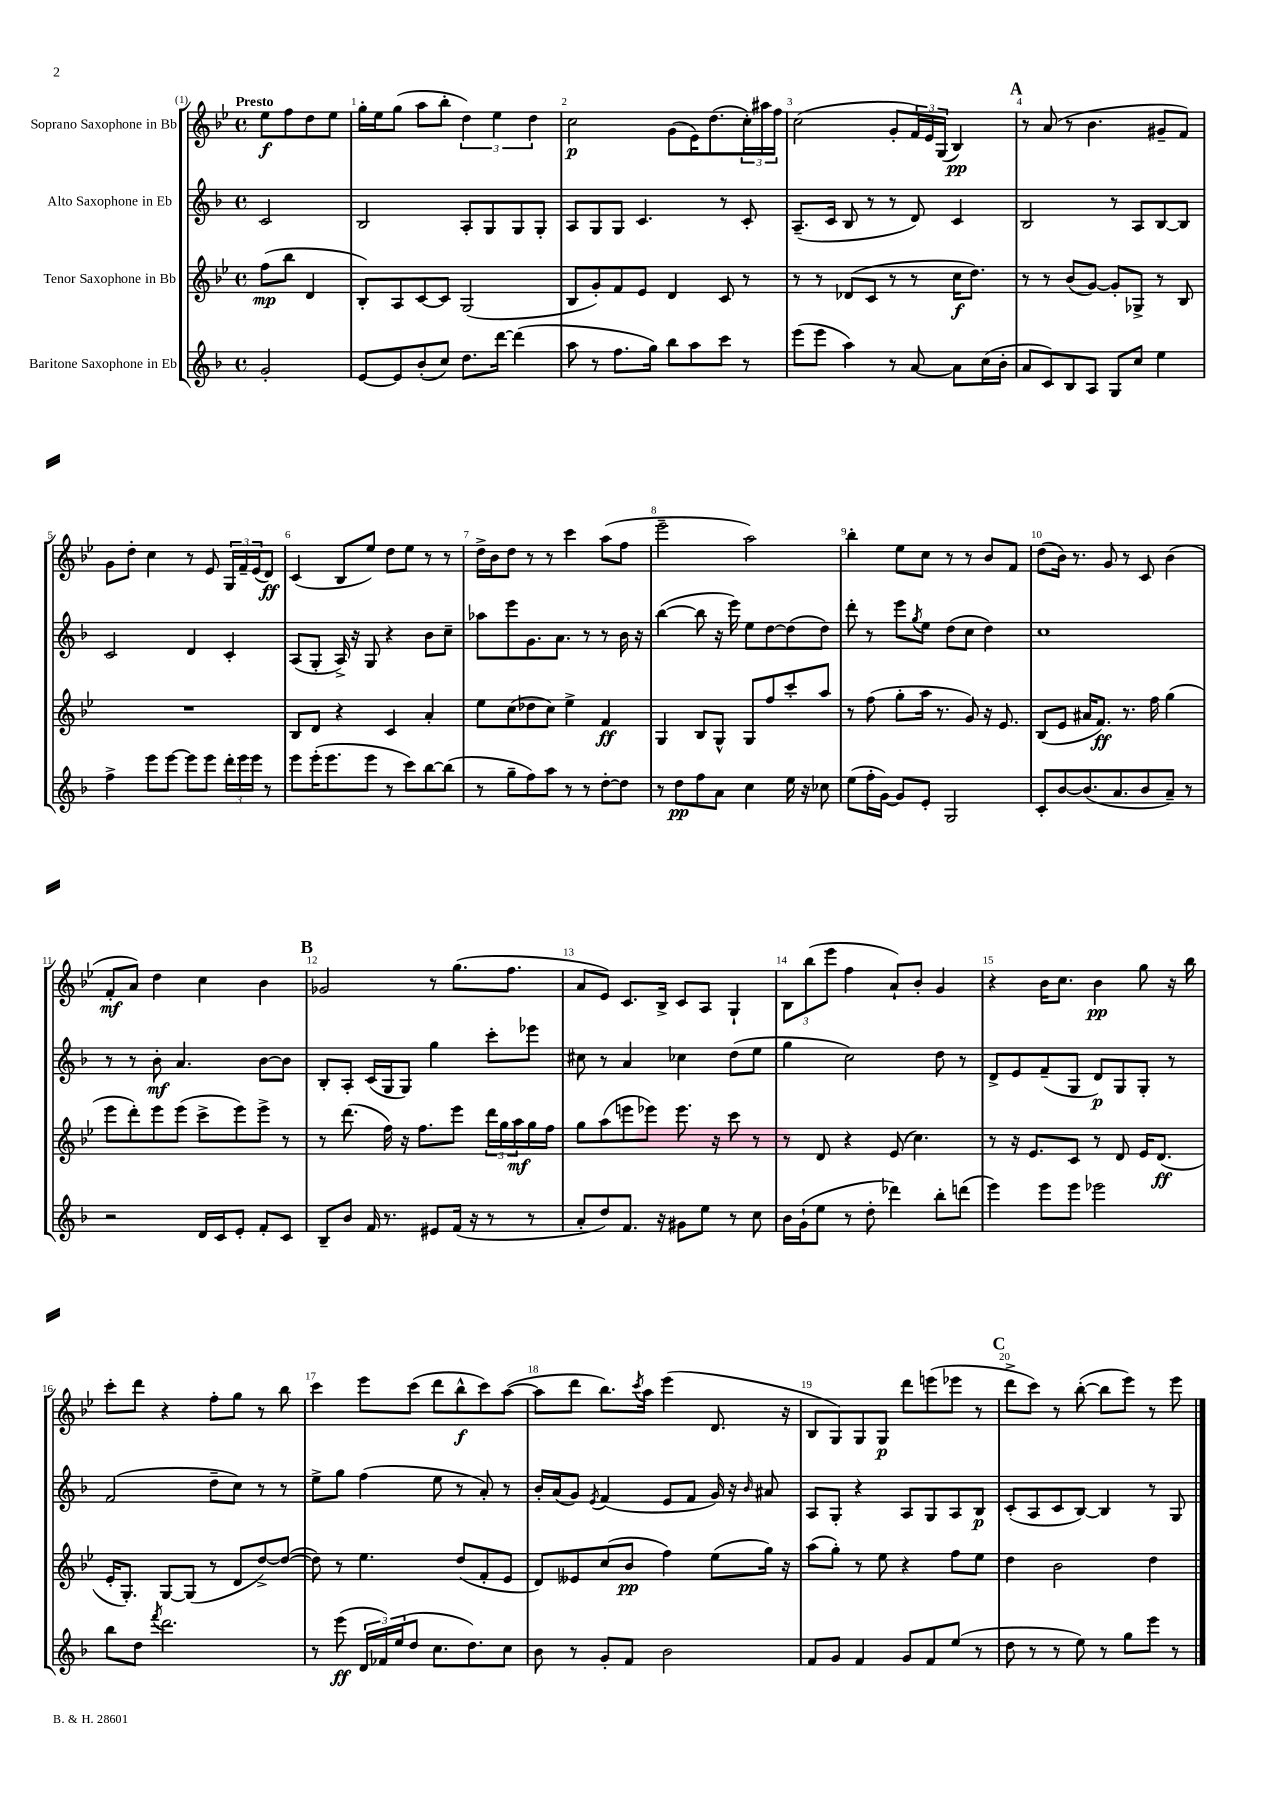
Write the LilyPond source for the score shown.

<<
\new StaffGroup <<
\new Staff = "s0" \with { instrumentName = "Soprano Saxophone in Bb" } {
    \clef treble \key bes \major \defaultTimeSignature \time 4/4 \partial 2 \tempo "Presto"
    ees''8\f f''8 d''8 ees''8 |
    g''16-. ees''16 g''8( a''8 bes''8-. \tuplet 3/2 { d''4) ees''4 d''4 } |
    c''2\p g'8( ees'16) d''8.( \tuplet 3/2 { c''16-.) ais''16 f''16 } |
    c''2( g'8-. \tuplet 3/2 { f'16) ees'16 g16( } bes4\pp) |
    \mark \markup { \bold "A" } r8 a'8( r8 bes'4. gis'8-- f'8) |
    g'8 d''8-. c''4 r8 ees'8 \tuplet 3/2 { g16 f'16-- ees'16( } d'8\ff) |
    c'4( bes8 ees''8) d''8 ees''8 r8 r8 |
    d''16-> bes'16 d''8 r8 r8 c'''4 a''8( f''8 |
    ees'''2-- a''2) |
    bes''4-. ees''8 c''8 r8 r8 bes'8 f'8 |
    d''8( bes'16) r8. g'8 r8 c'8 bes'4( |
    f'8-.\mf a'8) d''4 c''4 bes'4 |
    \mark \markup { \bold "B" } ges'2 r8 g''8.( f''8. |
    a'8 ees'8) c'8. bes16-> c'8 a8 g4-! |
    \tuplet 3/2 { bes8 bes''8( ees'''8 } f''4 a'8-!) bes'8-. g'4 |
    r4 bes'16 c''8. bes'4\pp g''8 r16 bes''16 |
    c'''8-. d'''8 r4 f''8-. g''8 r8 bes''8 |
    c'''4 ees'''8 c'''8( d'''8 bes''8-^\f c'''8) a''8~( |
    a''8 d'''8 bes''8.) \acciaccatura { c'''8 } a''16 ees'''4( d'8. r16 |
    bes8 g8) g8 g8\p d'''8 e'''8( ees'''8 r8 |
    \mark \markup { \bold "C" } d'''8-> c'''8) r8 bes''8~-.( bes''8 ees'''8) r8 ees'''8 \bar "|." |
}
\new Staff = "s1" \with { instrumentName = "Alto Saxophone in Eb" } {
    \clef treble \key f \major \defaultTimeSignature \time 4/4 \partial 2
    c'2 |
    bes2 a8-. g8 g8 g8-. |
    a8 g8 g8 c'4. r8 c'8-. |
    a8.--( c'16 bes8 r8 r8 d'8) c'4 |
    \mark \markup { \bold "A" } bes2 r8 a8 bes8~ bes8 |
    c'2 d'4 c'4-. |
    a8( g8-. a16->) r16 g8 r4 bes'8 c''8-- |
    aes''8 e'''8 g'8. a'8. r8 r8 bes'16 r16 |
    bes''4~( bes''8 r16 e'''16) e''8 d''8~ d''8( d''8) |
    d'''8-. r8 e'''8 \acciaccatura { g''8 } e''8 d''8( c''8 d''4) |
    c''1 |
    r8 r8 bes'8-.\mf a'4. bes'8~ bes'8 |
    \mark \markup { \bold "B" } bes8-. a8-. c'16( g16 g8) g''4 c'''8-. ees'''8 |
    cis''8 r8 a'4 ces''4 d''8( e''8 |
    g''4 c''2) d''8 r8 |
    d'8-> e'8 f'8--( g8 d'8\p) g8 g8-. r8 |
    f'2( d''8-- c''8) r8 r8 |
    e''8-> g''8 f''4( e''8 r8 a'8-.) r8 |
    bes'16-. a'16( g'8) \acciaccatura { e'8 } f'4( e'8 f'8 g'16) r16 \grace { bes'16 } ais'8 |
    a8 g8-. r4 a8 g8 a8 bes8\p |
    \mark \markup { \bold "C" } c'8-.( a8 c'8 bes8~) bes4 r8 g8 \bar "|." |
}
\new Staff = "s2" \with { instrumentName = "Tenor Saxophone in Bb" } {
    \clef treble \key bes \major \defaultTimeSignature \time 4/4 \partial 2
    f''8\mp( bes''8 d'4 |
    bes8-.) a8 c'8~ c'8 g2( |
    bes8 g'8-.) f'8 ees'8 d'4 c'8 r8 |
    r8 r8 des'8( c'8 r8 r8 c''16\f d''8.) |
    \mark \markup { \bold "A" } r8 r8 bes'8( g'8~) g'8-. ges8-> r8 bes8 |
    R1 |
    bes8 d'8 r4 c'4 a'4-. |
    ees''8 c''8( des''8 c''8) ees''4-> f'4\ff |
    g4 bes8 g8-^ g8 f''8 c'''8-. a''8 |
    r8 f''8( g''8-. a''16 r8. g'8) r16 ees'8. |
    bes8( ees'8 ais'16 f'8.\ff) r8. f''16 g''4( |
    ees'''8 d'''8-.) ees'''8 ees'''8( c'''8-> ees'''8) ees'''8-> r8 |
    \mark \markup { \bold "B" } r8 d'''8.( f''16) r16 f''8. ees'''8 \tuplet 3/2 { d'''16 g''16 a''16\mf } g''16 f''16 |
    g''8 a''8( e'''8 ees'''8) ees'''8. r16 c'''8 r8 |
    r8 d'8 r4 ees'8( c''4.) |
    r8 r16 ees'8. c'8 r8 d'8 ees'16 d'8.\ff( |
    ees'16-. g8.-.) g8~ g8( r8 d'8 d''8~->) d''8~( |
    d''8) r8 ees''4. d''8( f'8-. ees'8 |
    d'8) eeses'8 c''8( bes'8\pp f''4) ees''8( g''16) r16 |
    a''8( g''8-.) r8 ees''8 r4 f''8 ees''8 |
    \mark \markup { \bold "C" } d''4 bes'2 d''4 \bar "|." |
}
\new Staff = "s3" \with { instrumentName = "Baritone Saxophone in Eb" } {
    \clef treble \key f \major \defaultTimeSignature \time 4/4 \partial 2
    g'2-. |
    e'8~ e'8 bes'8-.( c''8) d''8. d'''16~ d'''4( |
    a''8 r8 f''8. g''16) bes''8 a''8 c'''8 r8 |
    e'''8( e'''8 a''4) r8 a'8~ a'8 c''16( bes'16-. |
    \mark \markup { \bold "A" } a'8 c'8) bes8 a8 g8 c''8 e''4 |
    f''4-> e'''8 e'''8~ e'''8 e'''8 \tuplet 3/2 { d'''16-. e'''16 e'''16 } r8 |
    e'''8 e'''16-.( e'''8. e'''8 r8 c'''8) bes''8~ bes''8( |
    r8 g''8-- f''8) a''8 r8 r8 d''8~-. d''8 |
    r8 d''8\pp f''8 a'8 c''4 e''16 r16 ces''8 |
    e''8( f''16-. g'16~) g'8 e'8-. g2 |
    c'8-. bes'8~ bes'8.( a'8. bes'8 a'8--) r8 |
    r2 d'16 c'16 e'8-. f'8-. c'8 |
    \mark \markup { \bold "B" } bes8-- bes'8 f'16 r8. eis'8 f'16( r16 r8 r8 |
    a'8-. d''8) f'8. r16 gis'8 e''8 r8 c''8 |
    bes'16 g'16-!( e''8 r8 d''8-. des'''4) bes''8-. d'''8( |
    e'''4) e'''8 e'''8 ees'''2 |
    bes''8 d''8 \acciaccatura { f'''8 } d'''2. |
    r8 e'''8\ff( \tuplet 3/2 { d'16 fes'16) e''16( } d''8 c''8. d''8.) c''8 |
    bes'8 r8 g'8-. f'8 bes'2 |
    f'8 g'8 f'4 g'8 f'8 e''8( r8 |
    \mark \markup { \bold "C" } d''8 r8 r8 e''8) r8 g''8 e'''8 r8 \bar "|." |
}
>>
>>
\layout { \context { \Score \override BarNumber.break-visibility = ##(#f #t #t) barNumberVisibility = #all-bar-numbers-visible } }
